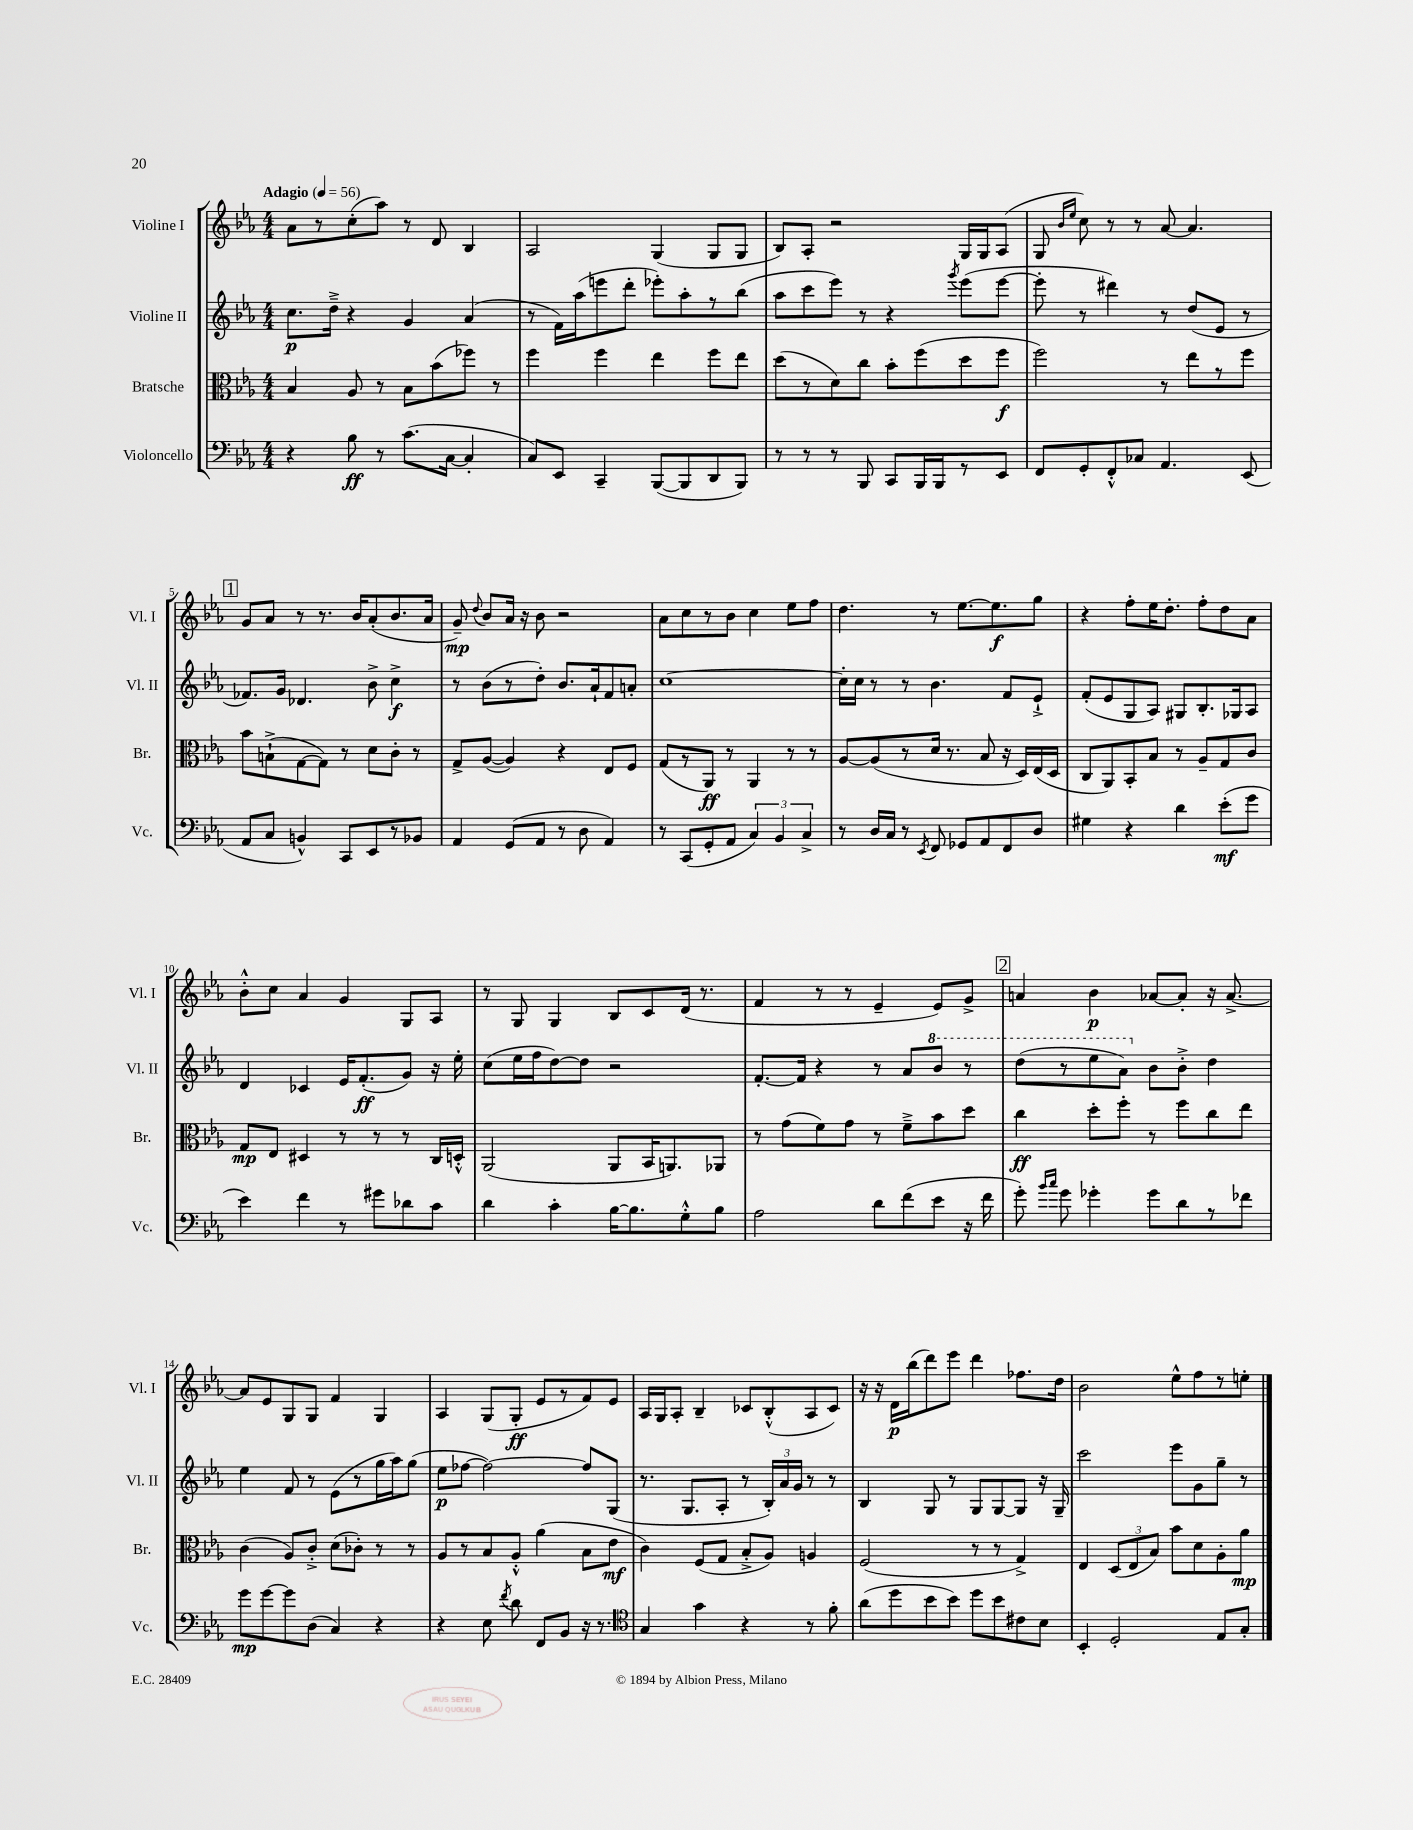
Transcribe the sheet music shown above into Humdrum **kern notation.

**kern	**dynam	**kern	**dynam	**kern	**dynam	**kern	**dynam
*part4	*part4	*part3	*part3	*part2	*part2	*part1	*part1
*staff4	*staff4	*staff3	*staff3	*staff2	*staff2	*staff1	*staff1
*I"Violoncello	*	*I"Bratsche	*	*I"Violine II	*	*I"Violine I	*
*I'Vc.	*	*I'Br.	*	*I'Vl. II	*	*I'Vl. I	*
*clefF4	*	*clefC3	*	*clefG2	*	*clefG2	*
*k[b-e-a-]	*	*k[b-e-a-]	*	*k[b-e-a-]	*	*k[b-e-a-]	*
*M4/4	*	*M4/4	*	*M4/4	*	*M4/4	*
*MM56	*	*MM56	*	*MM56	*	*MM56	*
=1	=1	=1	=1	=1	=1	=1	=1
!	!	!	!	!	!	!LO:TX:a:B:t=Adagio	!
4r	.	4B-/	.	8.cc\L	p	8a-\L	.
.	.	.	.	.	.	8r	.
.	.	.	.	16dd~^\Jk	.	.	.
8B-\	ff	8A-/	.	4r	.	(8cc'\	.
8r	.	8r	.	.	.	8aa-\J)	.
(8.c\L	.	8B-\L	.	4g/	.	8r	.
.	.	(8b-\	.	.	.	8d/	.
[16C\Jk	.	.	.	.	.	.	.
4C'/]	.	8ff-X\J)	.	(4a-/	.	4B-/	.
.	.	8r	.	.	.	.	.
=2	=2	=2	=2	=2	=2	=2	=2
8C/L)	.	4ff\	.	8r	.	2A-/	.
8EE-/J	.	.	.	16f\LL)	.	.	.
.	.	.	.	(16aa-\J	.	.	.
4CC~/	.	4ff\	.	8eeen\	.	.	.
.	.	.	.	8ddd'\J	.	.	.
([8BBB-/L	.	4ee-\	.	8eee-X'\L)	.	(4G/	.
8BBB-/]	.	.	.	8aa-'\	.	.	.
8DD/	.	8ff\L	.	8r	.	8G/L	.
8BBB-/J)	.	8ee-\J	.	(8bb-\J	.	8G/J	.
=3	=3	=3	=3	=3	=3	=3	=3
8r	.	(8dd\L	.	8aa-\L	.	8B-/L)	.
8r	.	8r	.	8ccc\	.	8A-'/J	.
8r	.	8d\)	.	8eee-\J)	.	2r	.
8BBB-/	.	8cc\J	.	8r	.	.	.
8CC/L	.	8b-'\L	.	4r	.	.	.
16BBB-/L	.	(8ff\	.	.	.	.	.
16BBB-/J	.	.	.	.	.	.	.
.	.	.	.	8qggg/	.	.	.
8r	.	8dd\	.	(8eee-\L	.	16G/LL	.
.	.	.	.	.	.	16G/J	.
8EE-/J	.	8ff\J	f	[8eee-\J	.	(8A-/J	.
=4	=4	=4	=4	=4	=4	=4	=4
8FF/L	.	2ff\)	.	8eee-'\]	.	8G/	.
.	.	.	.	.	.	16qqb-/LL	.
.	.	.	.	.	.	16qqee-/JJ	.
8GG'/	.	.	.	8r	.	8cc\)	.
8FF'^^/	.	.	.	4ddd#X\)	.	8r	.
8C-X/J	.	.	.	.	.	8r	.
4.AA-/	.	8r	.	8r	.	[8a-/	.
.	.	8ee-\L	.	(8dd/L	.	4.a-/]	.
.	.	8r	.	8e-/J	.	.	.
(8EE-/	.	8ff\J	.	8r	.	.	.
!!LO:LB:g=z
!!LO:REH:place=s1:t=1
=5	=5	=5	=5	=5	=5	=5	=5
8AA-/L	.	8b-\L	.	8.f-X/L)	.	8g/L	.
8C/J	.	(8Bn`^\	.	.	.	8a-/J	.
.	.	.	.	16g/Jk	.	.	.
4BBn^^/)	.	[8G\	.	4.d-X/	.	8r	.
.	.	8G\J])	.	.	.	8.r	.
8CC/L	.	8r	.	.	.	.	.
.	.	.	.	.	.	16b-/KL	.
8EE-/	.	8d\L	.	8b-^\	.	(8a-'/	.
8r	.	8c'\J	.	4cc^\	f	8.b-/	.
8BB-X/J	.	8r	.	.	.	.	.
.	.	.	.	.	.	16a-/Jk	.
=6	=6	=6	=6	=6	=6	=6	=6
4AA-/	.	8G^/L	.	8r	.	8g~/)	mp
.	.	.	.	.	.	8qqdd/	.
.	.	([8A-/J	.	(8b-\L	.	8b-/L	.
(8GG/L	.	4A-/])	.	8r	.	16a-/Jk	.
.	.	.	.	.	.	16r	.
8AA-/J	.	.	.	8dd'\J)	.	8b-\	.
8r	.	4r	.	8.b-/L	.	2r	.
8D\	.	.	.	.	.	.	.
.	.	.	.	16a-`/k	.	.	.
4AA-/)	.	8E-/L	.	8f/	.	.	.
.	.	8F/J	.	8an'/J	.	.	.
=7	=7	=7	=7	=7	=7	=7	=7
8r	.	(8G/L	.	[1cc	.	8a-\L	.
(8CC/L	.	8r	.	.	.	8cc\	.
8GG'/	.	8AA-/J)	ff	.	.	8r	.
8AA-/J	.	8r	.	.	.	8b-\J	.
6C/)	.	4AA-/	.	.	.	4cc\	.
6BB-/	.	.	.	.	.	.	.
.	.	8r	.	.	.	8ee-\L	.
6C^/	.	.	.	.	.	.	.
.	.	8r	.	.	.	8ff\J	.
=8	=8	=8	=8	=8	=8	=8	=8
8r	.	[8A-/L	.	16cc'\LL]	.	4.dd\	.
.	.	.	.	16cc\JJ	.	.	.
16D/LL	.	(8A-/]	.	8r	.	.	.
16C/JJ	.	.	.	.	.	.	.
8r	.	8r	.	8r	.	.	.
8qEE-/	.	.	.	.	.	.	.
8FF/	.	16d/Jk	.	4.b-\	.	8r	.
.	.	8.r	.	.	.	.	.
8GG-X/L	.	.	.	.	.	[8.ee-\L	.
8AA-/	.	8B-/	.	.	.	.	.
.	.	.	.	.	.	8.ee-\]	f
8FF/	.	16r	.	8f/L	.	.	.
.	.	16D/LL)	.	.	.	.	.
8D/J	.	(16E-/	.	8e-`^/J	.	8gg\J	.
.	.	16D/JJ	.	.	.	.	.
=9	=9	=9	=9	=9	=9	=9	=9
4G#X\	.	8C/L	.	(8f'/L	.	4r	.
.	.	8AA-/)	.	8e-/	.	.	.
4r	.	8BB-'/	.	8G/	.	8ff'\L	.
.	.	8B-/J	.	8A-/J)	.	16ee-\K	.
.	.	.	.	.	.	8.dd'\J	.
4d\	.	8r	.	8G#X/L	.	.	.
.	.	8A-~/L	.	8.B-'/	.	8ff'\L	.
(8e-'\L	mf	8G/	.	.	.	8dd\	.
.	.	.	.	16G-X/k	.	.	.
8g\J	.	8c/J	.	8A-/J	.	8a-\J	.
!!LO:LB:g=z
=10	=10	=10	=10	=10	=10	=10	=10
4e-\)	.	8G/L	mp	4d/	.	8b-'^^\L	.
.	.	8E-/J	.	.	.	8cc\J	.
4f\	.	4D#X/	.	4c-X/	.	4a-/	.
8r	.	8r	.	16e-/KL	.	4g/	.
.	.	.	.	(8.f'/	ff	.	.
8g#X\L	.	8r	.	.	.	.	.
8d-X\	.	8r	.	8g/J)	.	8G/L	.
8c\J	.	16C/LL	.	16r	.	8A-/J	.
.	.	16Dn'^^/JJ	.	16ee-'\	.	.	.
=11	=11	=11	=11	=11	=11	=11	=11
4d\	.	(2AA-/	.	(8cc\L	.	8r	.
.	.	.	.	16ee-\L	.	8G/	.
.	.	.	.	16ff\J	.	.	.
4c'\	.	.	.	[8dd\)	.	4G/	.
.	.	.	.	8dd\J]	.	.	.
[16B-\KL	.	8AA-/L	.	2r	.	8B-/L	.
8.B-\]	.	.	.	.	.	.	.
.	.	16BB-/K	.	.	.	8c/	.
.	.	8.AAn/)	.	.	.	.	.
8G'^^\	.	.	.	.	.	(16d/Jk	.
.	.	.	.	.	.	8.r	.
8B-\J	.	8AA-X/J	.	.	.	.	.
=12	=12	=12	=12	=12	=12	=12	=12
2A-\	.	8r	.	[8.f'/L	.	4f/	.
.	.	(8g\L	.	.	.	.	.
.	.	.	.	16f/Jk]	.	.	.
.	.	8f\)	.	4r	.	8r	.
.	.	8g\J	.	.	.	8r	.
8d\L	.	8r	.	8r	.	4e-~/	.
(8f\	.	8f~^\L	.	8a-/L	.	.	.
*	*	*	*	*8va	*	*	*
8e-\J	.	8b-\	.	8bb-/J	.	8e-/L)	.
16r	.	8dd\J	.	8r	.	8g^/J	.
16f\	.	.	.	.	.	.	.
!!LO:REH:place=s1:t=2
=13	=13	=13	=13	=13	=13	=13	=13
8g'\)	.	4cc\	ff	(8ddd\L	.	4an/	.
16qqb-/LL	.	.	.	.	.	.	.
16qqcc/JJ	.	.	.	.	.	.	.
8g\	.	.	.	8r	.	.	.
4g-X'\	.	8dd'\L	.	8eee-\	.	4b-\	p
.	.	8ff'\J	.	8aa-\J)	.	.	.
*	*	*	*	*X8va	*	*	*
8g-\L	.	8r	.	8b-\L	.	[8a-X/L	.
8d\	.	8ff\L	.	8b-'^\J	.	8a-'/J]	.
8r	.	8cc\	.	4dd\	.	16r	.
.	.	.	.	.	.	[8.a-^/	.
8f-X\J	.	8ee-\J	.	.	.	.	.
!!LO:LB:g=z
=14	=14	=14	=14	=14	=14	=14	=14
8g\L	mp	(4c\	.	4ee-\	.	8a-/L]	.
[8g\	.	.	.	.	.	8e-/	.
8g\]	.	8A-/L)	.	8f/	.	8G/	.
(8D\J	.	8c'^/J	.	8r	.	8G/J	.
4C/)	.	(8d\L	.	(8e-\L	.	4f/	.
.	.	8c-X'\J)	.	8r	.	.	.
4r	.	8r	.	16gg\L	.	4G/	.
.	.	.	.	16aa-\J)	.	.	.
.	.	8r	.	(8gg\J	.	.	.
=15	=15	=15	=15	=15	=15	=15	=15
4r	.	8A-/L	.	8ee-\L	p	4A-/	.
.	.	8r	.	[8ff-X\J	.	.	.
8E-\	.	8B-/	.	2ff-\_)	.	(8G/L	.
8qf/	.	.	.	.	.	.	.
8d\	.	8A-'^^/J	.	.	.	8G'/J	ff
8FF/L	.	(4a-\	.	.	.	8e-/L	.
8BB-/J	.	.	.	.	.	8r	.
16r	.	8B-\L	.	8ff-/L]	.	8f/)	.
8.r	.	.	.	.	.	.	.
.	.	8e-\J	mf	(8G/J	.	8e-/J	.
=16	=16	=16	=16	=16	=16	=16	=16
*clefC4	*	*	*	*	*	*	*
4G/	.	4c\)	.	8.r	.	16A-/LL	.
.	.	.	.	.	.	16G/J	.
.	.	.	.	.	.	8A-'/J	.
.	.	.	.	8.G/L	.	.	.
4g\	.	(8F/L	.	.	.	4B-~/	.
.	.	8G/J	.	8A-'/J	.	.	.
4r	.	8B-'^/L	.	8r	.	8c-X/L	.
.	.	8A-/J)	.	24B-'/LL)	.	(8B-'^^/	.
.	.	.	.	24a-/	.	.	.
.	.	.	.	24g/JJ	.	.	.
8r	.	4An/	.	8r	.	8A-/	.
8f'\	.	.	.	8r	.	8c-/J)	.
=17	=17	=17	=17	=17	=17	=17	=17
(8a-\L	.	(2F/	.	4B-/	.	16r	.
.	.	.	.	.	.	16r	.
8dd\	.	.	.	.	.	16d\LL	p
.	.	.	.	.	.	(16bb-\J	.
8b-\	.	.	.	8G/	.	8ddd\)	.
8b-\J)	.	.	.	8r	.	8eee-\J	.
8dd\L	.	8r	.	8G/L	.	4ddd\	.
8b-\	.	8r	.	[8G/	.	.	.
8c#X\	.	4G^/)	.	8G/J]	.	8.ff-X\L	.
8B-\J	.	.	.	16r	.	.	.
.	.	.	.	16G~/	.	16dd\Jk	.
=18	=18	=18	=18	=18	=18	=18	=18
4BB-'/	.	4E-/	.	2ccc\	.	2b-\	.
2D'/	.	(12D/L	.	.	.	.	.
.	.	12E-/	.	.	.	.	.
.	.	12B-/J)	.	.	.	.	.
.	.	8b-\L	.	8eee-\L	.	8ee-^^\L	.
.	.	8d\	.	8g\	.	8ff\	.
8E-/L	.	8A-'\	.	8gg~\J	.	8r	.
8G'/J	.	8a-\J	mp	8r	.	8een'\J	.
==	==	==	==	==	==	==	==
*-	*-	*-	*-	*-	*-	*-	*-
